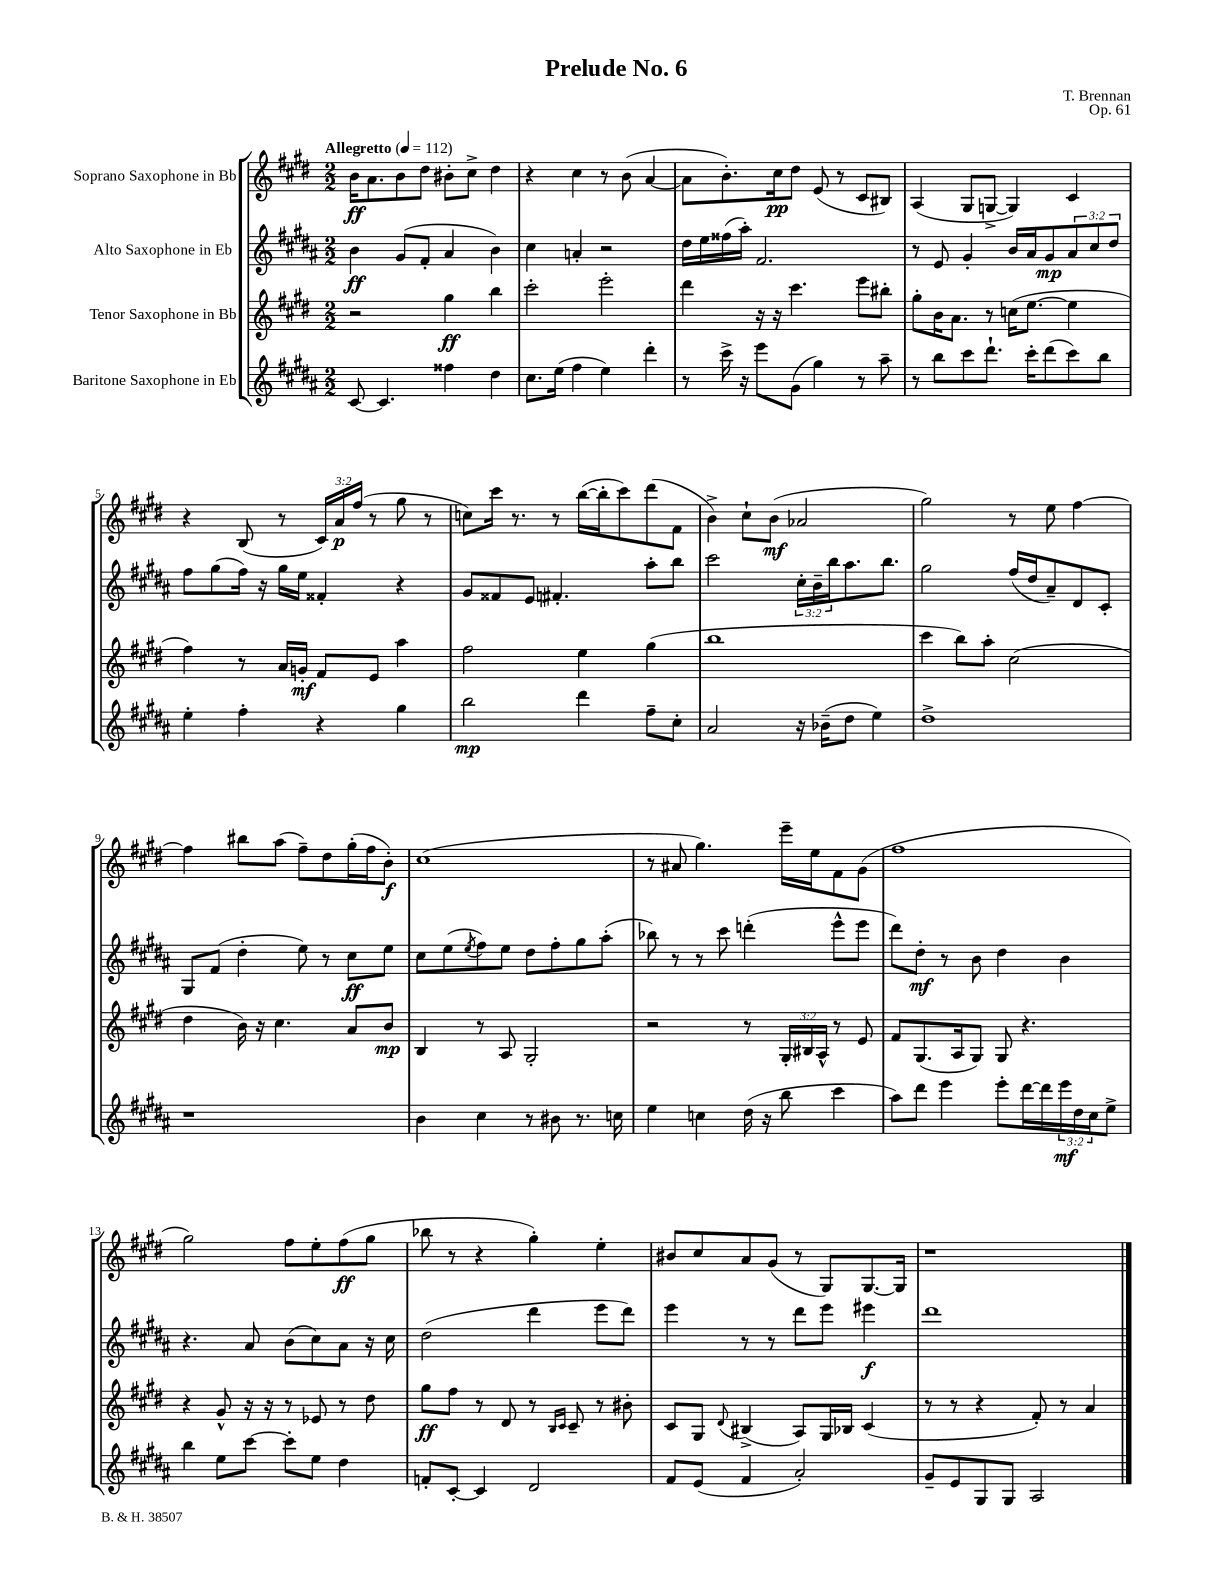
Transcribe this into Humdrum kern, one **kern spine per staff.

**kern	**kern	**kern	**kern
*staff4	*staff3	*staff2	*staff1
*clefG2	*clefG2	*clefG2	*clefG2
*k[f#c#g#d#a#]	*k[f#c#g#d#]	*k[f#c#g#d#a#]	*k[f#c#g#d#]
*M2/2	*M2/2	*M2/2	*M2/2
*MM112	*MM112	*MM112	*MM112
[8c#	2r	4b	16b
.	.	.	8.a
4.c#]	.	.	.
.	.	(8g#	8b
.	.	8f#'	8dd#
4ff##	4gg#	4a#	8b#'
.	.	.	8cc#^
4dd#	4bb	4b)	4dd#
=	=	=	=
8.cc#	2ccc#'	4cc#	4r
(16ee	.	.	.
4ff#	.	4a'	4cc#
4ee)	2eee'	2r	8r
.	.	.	(8b
4ddd#'	.	.	[4a
=	=	=	=
8r	4ddd#	16dd#	8a]
.	.	16ee	.
16ccc#^	.	(16ff##	8.b')
16r	.	16aa#')	.
8eee	16r	2.f#	.
.	16r	.	16cc#
(8g#	4.ccc#	.	8dd#
4gg#)	.	.	(8e
.	.	.	8r
8r	8eee	.	8c#
8aa#~	8bb#'	.	8B#)
=	=	=	=
8r	8gg#'	8r	(4A
8bb	16b	8e	.
.	8.a	.	.
8ccc#	.	4g#'	8G#
8.ddd#`	8r	.	[8G^
.	(16cc	16b	4G])
16ccc#'	[8.ee	16a#	.
(8ddd#	.	8g#	.
8ccc#)	4ee]	12a#	4c#
.	.	12cc#	.
8bb	.	.	.
.	.	12dd#	.
=	=	=	=
4ee'	4ff#)	8ff#	4r
.	.	(8gg#	.
4ff#'	8r	16ff#)	(8B
.	.	16r	.
.	16a	16gg#	8r
.	16g'	16ee	.
4r	8f#	4f##'	24c#)
.	.	.	24a
.	.	.	(24ff#
.	8e	.	8r
4gg#	4aa	4r	8gg#
.	.	.	8r
=	=	=	=
2bb	2ff#	8g#	8cc)
.	.	8f##	16ccc#
.	.	.	8.r
.	.	8e	.
.	.	4.f#'	8r
4ddd#	4ee	.	([16bb
.	.	.	16bb']
.	.	.	8ccc#)
8ff#~	(4gg#	8aa#'	(8ddd#
8cc#'	.	8bb	8f#
=	=	=	=
2a#	1bb	2ccc#	4b^)
.	.	.	8cc#`
.	.	.	(8b
16r	.	24cc#'	2a-
.	.	24b~	.
(16b-~	.	.	.
.	.	24bb	.
8dd#	.	8.aa#	.
4ee)	.	.	.
.	.	8.bb	.
=	=	=	=
1dd#^	4ccc#	2gg#	2gg#)
.	8bb)	.	.
.	8aa'	.	.
.	(2cc#	(16ff#	8r
.	.	16dd#	.
.	.	8a#~)	8ee
.	.	8d#	[4ff#
.	.	8c#'	.
=	=	=	=
1r	4dd#	8G#	4ff#]
.	.	(8f#	.
.	16b)	4dd#'	8bb#
.	16r	.	.
.	4.cc#	.	(8aa
.	.	8ee)	8ff#~)
.	.	8r	8dd#
.	8a	8cc#	(16gg#'
.	.	.	16ff#
.	8b	8ee	8b')
=	=	=	=
4b	4B	8cc#	(1cc#
.	.	(8ee	.
.	.	8qee	.
4cc#	8r	8ff#)	.
.	8A	8ee	.
8r	2G#'	8dd#	.
8b#	.	8ff#'	.
8.r	.	8gg#	.
.	.	(8aa#'	.
16cc	.	.	.
=	=	=	=
4ee	2r	8bb-)	8r
.	.	8r	8a#
4cc	.	8r	4.gg#)
.	.	8ccc#	.
(16dd#	8r	(4ddd'	.
16r	.	.	.
8bb	24G#'	.	16eee~
.	24B#	.	.
.	.	.	16ee
.	24A^^	.	.
4ccc#	8r	8eee^^	8f#
.	8e	8eee	(8g#
=	=	=	=
8aa#)	8f#	8ddd#)	1ff#
8ddd#	(8.G#	8dd#'	.
4eee	.	8r	.
.	16A	.	.
.	8G#)	8b	.
8eee'	8G#	4dd#	.
[16ddd#	4.r	.	.
16ddd#]	.	.	.
24eee	.	4b	.
24dd#	.	.	.
24cc#	.	.	.
8ee^	.	.	.
=	=	=	=
4bb	4r	4.r	2gg#)
8ee	8g#^^	.	.
[8ccc#	16r	8a#	.
.	16r	.	.
8ccc#']	8r	(8b	8ff#
8ee	8e-	8cc#)	8ee'
4dd#	8r	8a#	(8ff#
.	8dd#	16r	8gg#
.	.	16cc#	.
=	=	=	=
8f'	8gg#	(2dd#	8bb-
[8c#'	8ff#	.	8r
4c#]	8r	.	4r
.	8d#	.	.
2d#	8r	4ddd#	4gg#')
.	16qqB	.	.
.	16qqc#	.	.
.	8c#~	.	.
.	8r	8eee	4ee'
.	8b#'	8ddd#)	.
=	=	=	=
8f#	8c#	4eee	8b#
(8e	8G#	.	8cc#
.	8qqd#	.	.
4f#	(4B#^	8r	8a
.	.	8r	(8g#
2a#')	8A)	8ddd#	8r
.	16G#	8eee	8G#)
.	16B-	.	.
.	(4c#	4eee#	[8.G#
.	.	.	16G#]
=	=	=	=
8g#~	8r	1ddd#	1r
8e	8r	.	.
8G#	4r	.	.
8G#	.	.	.
2A#	8f#')	.	.
.	8r	.	.
.	4a	.	.
==	==	==	==
*-	*-	*-	*-
